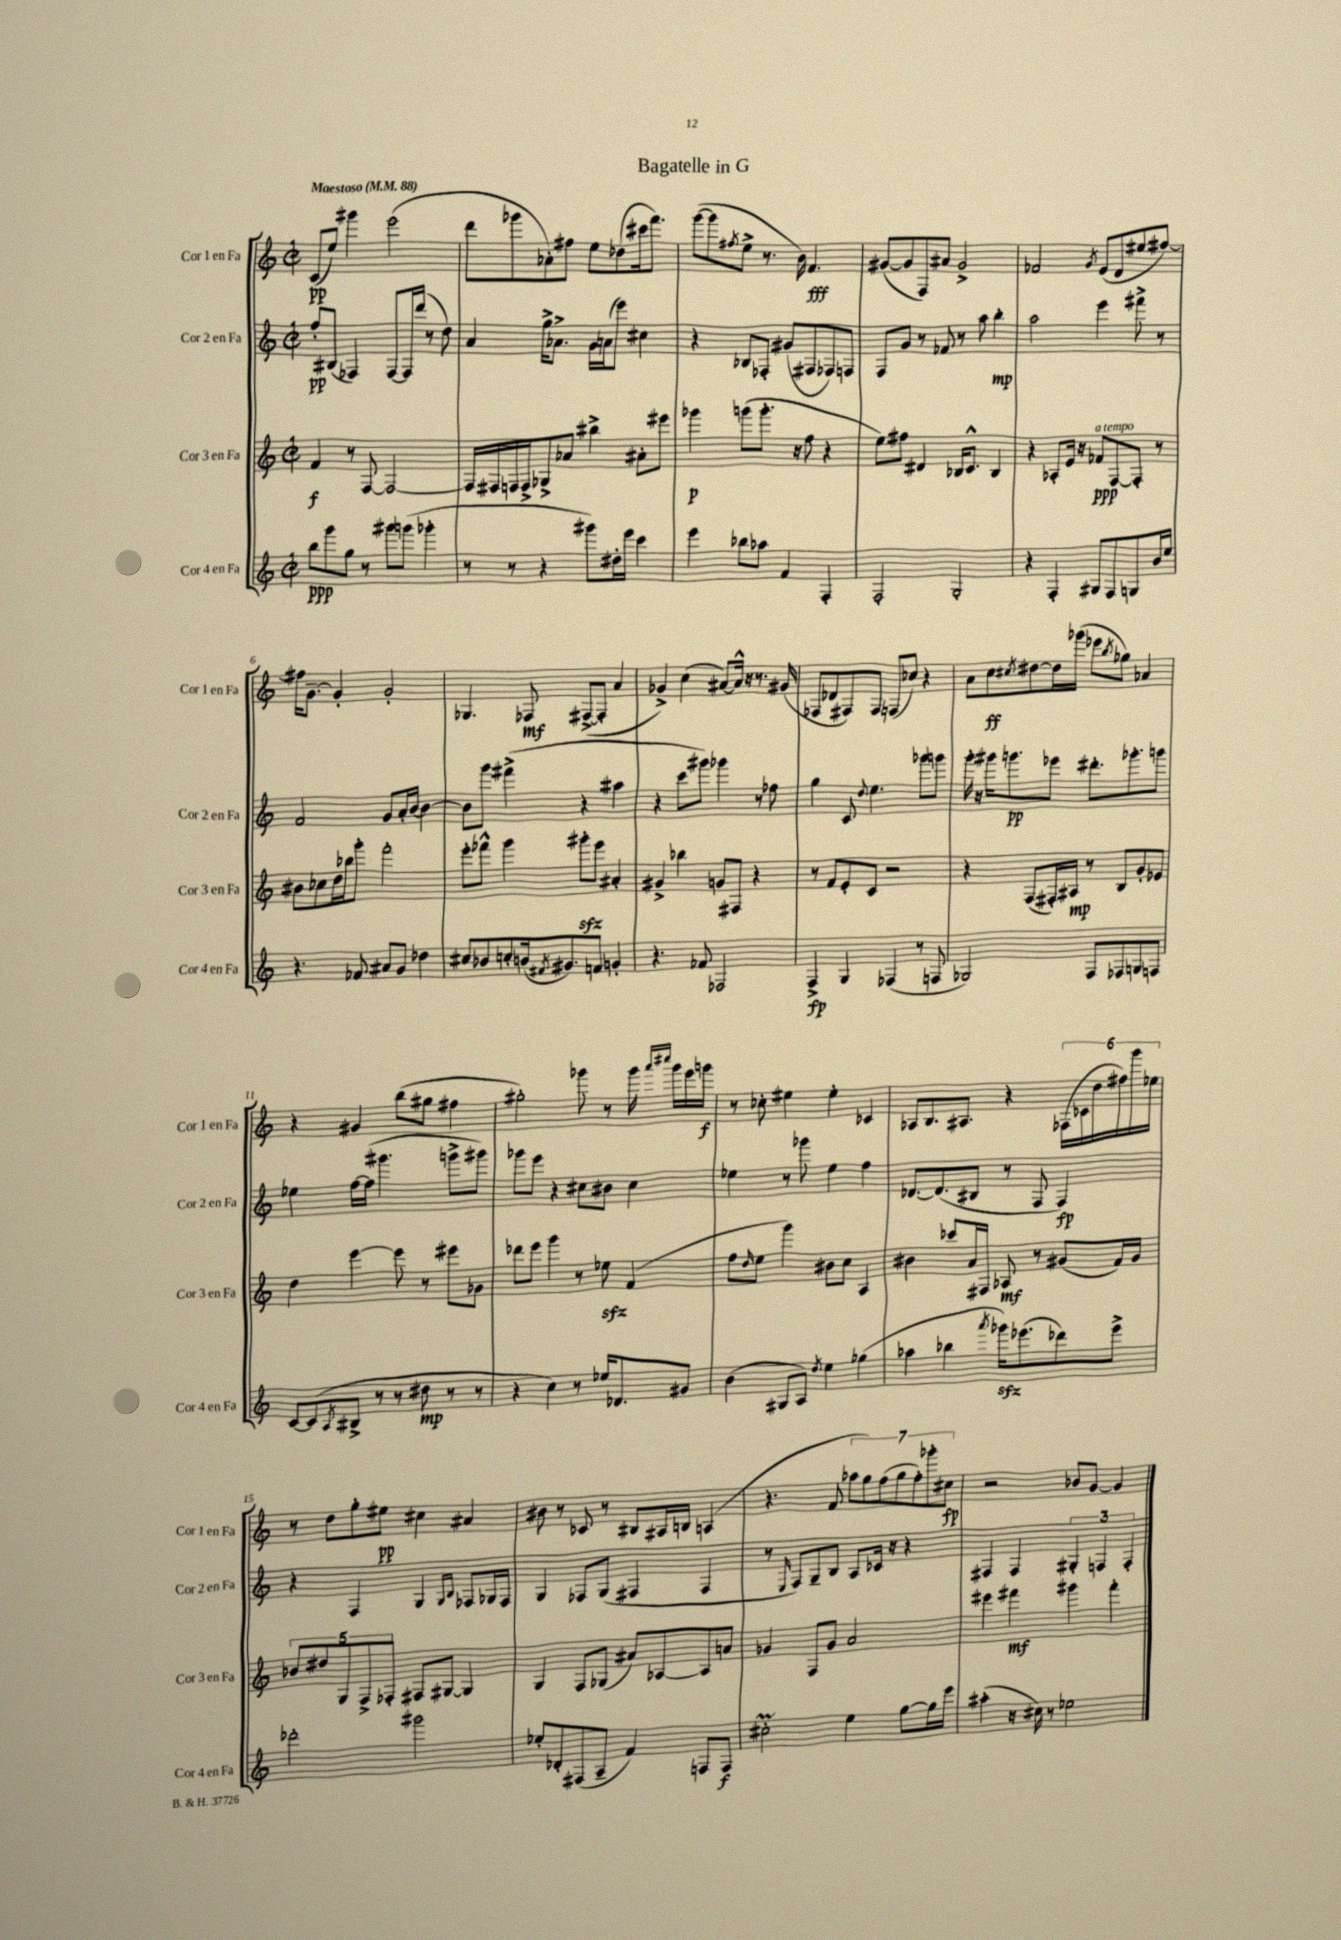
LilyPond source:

\header { title = "Bagatelle in G" }
<<
\new StaffGroup <<
\new Staff = "s0" \with { instrumentName = "Cor 1 en Fa" shortInstrumentName = "Cor 1 en Fa" } {
    \clef treble \key c \major \defaultTimeSignature \time 2/2 \tempo "Maestoso" 4 = 88
    c'8\pp( e''8) gis'''4 e'''2( |
    d'''8 ges'''8 aes'8-.) fis''8 e''8 des''8( cis'''16 f'''8.) |
    g'''8~( g'''8 \acciaccatura { fis''8 } e''8-> r8. b'16) f'4.\fff |
    gis'8~( gis'8 f8) ais'8 gis'2-> |
    fes'2 \acciaccatura { g'8 } e'8( d'8 eis''8 fis''8~) |
    fis''16 g'8.~-- g'4-. g'2-. |
    ges4. fes8\mf fis8~->( fis8-. a'4 |
    ges'4->) c''4( ais'8~) ais'16-^ r16 r8. gis'16( |
    fes8 des'8 fis8) fis8 f8( ces''8) r4 |
    a'8 c''8\ff \acciaccatura { cis''8 } dis''8~ dis''16 ges'''16( ees'''8 \acciaccatura { b''8 } ges''8) aes'4 |
    r4 gis'4 b''8( gis''8 fis''4 |
    gis''2-.) ges'''8 r8 ges'''16 \grace { a'''16 cis''''16 } ges'''16 e'''16 g'''16\f |
    r8 ces''8-. eis''4 eis''4-. ces'4 |
    aes8 b8. ais8. r4 \tuplet 6/4 { fes16( ces'16 d''16 fis''16) g'''16 ees''16 } |
    r8 d''8 g''8-. eis''8\pp cis''4 ais'4 |
    bis'8 r8 ces'8 r8 bis8 ais16 b16 a4( |
    r4. f'8 \tuplet 7/4 { aes''8 g''8) f''8( g''8 f''8-.) ges'''8-. cis''8\fp } |
    r2 bes'8 g'8~ g'4 \bar "|." |
}
\new Staff = "s1" \with { instrumentName = "Cor 2 en Fa" shortInstrumentName = "Cor 2 en Fa" } {
    \clef treble \key c \major \defaultTimeSignature \time 2/2
    f''8-.\pp bis8( fes4) fes8~ fes16 d'''16( r8 d''8) |
    a'4 g''16-> aes'8.-> g'16 a'16( e'''8) cis''4 |
    r4 bes8 fes8-. gis'8( fis8 fes8) f8 |
    f8 g'8 r8 fes'8 r8 a''8 b''4-.\mp |
    a''2 e'''4 fis'''8-> r8 |
    f'2 g'8 a'16-. b'16~ b'4~ |
    b'8 g'''8 fis'''4->( r4 ais''4 |
    r4 c'''8 gis'''8) ges'''4 r8 fes''8 |
    g''4 c'8 \appoggiatura { d''8 } e''4. ges'''8 g'''8 |
    g'''16-. r16 gis'''16 g'''8.\pp ees'''8 dis'''8.-. ges'''8.-. g'''8 |
    ees''4 f''16~ f''16( gis'''4. g'''8-> gis'''8) |
    ges'''8 e'''8 r4 cis''8 bis'8 cis''4 |
    ees''4 r8 ges'''8 ees''4 f''4 |
    des'8.~ des'8.( bis8 r8 f8 f4\fp) |
    r4 f4 g4 \grace { g16 b16 } fes8 ges16 fes16 |
    g4 fes8 g8( fis4 fis4 |
    r8 \grace { e16 } f8) g8-- b8 a8 ces'16 r16 r4 |
    fis4 fis4 \tuplet 3/2 { gis4-. f4 f4-. } \bar "|." |
}
\new Staff = "s2" \with { instrumentName = "Cor 3 en Fa" shortInstrumentName = "Cor 3 en Fa" } {
    \clef treble \key c \major \defaultTimeSignature \time 2/2
    f'4\f r8 f8~ f2~ |
    f16 fis16 f16 f16-> ges8-> aes'8 bis''4-> ais'8-. eis'''8 |
    ges'''4\p g'''8( g'''8.-. r16 f''8 r4 |
    e''8) fis''8 dis'4 bes16 c'8.-^ bes4 |
    r4 aes8-. e'16 r16 fes'8\ppp^\markup { \italic "a tempo" } f8~ f8-. r8 |
    bis'8 ces''8 d''16 bes''16 g'''8-. f'''2-. |
    e'''8-. fes'''8-^ g'''4 gis'''8-.\sfz e'''8 ais'4-. |
    gis'4-> bes''4 g'8 fis8 r4 |
    r8 f'8 e'8-. c'8 r2 |
    r4 f8( fis16-.) ais16\mp r8 b8 g'8-. ees'8 |
    d''4 e'''4~ e'''8 r8 eis'''8 ges'8 |
    des'''8 e'''8 g'''4 r8 ees''8\sfz f'4( |
    f''8 \grace { d''16 } e''8 g'''4) bis'8 c''8 a4 |
    bis'4 ces'''8 a'16 fis16 aes8\mf r8 gis'8( f'16) gis'16 |
    \tuplet 5/4 { bes'8 dis''8 g8 f8-> fes8-. } fis8 gis8~ gis4 |
    g4 f8 ges8( ais'8) aes8~ aes8 a'8 |
    ges'4 f8 ges'8 a'2 |
    eis'''4 fis'''4\mf gis'''4 fis'''4-. \bar "|." |
}
\new Staff = "s3" \with { instrumentName = "Cor 4 en Fa" shortInstrumentName = "Cor 4 en Fa" } {
    \clef treble \key c \major \defaultTimeSignature \time 2/2
    b''8\ppp g'''8 g''8 r8 gis'''8 g'''8( ges'''4-. |
    r8 r8 r4 gis'''8) dis''16-. e'''16 c'''4 |
    e'''4 bes''8 aes''8 f'4 f4-. |
    f2-. g2-. |
    r4 f4-. gis8 f8 g8 b'16 e''16 |
    r4. fes'8 ais'8 g'8 des''4 |
    cis''8 bes'8 c''8-. b'16( \acciaccatura { fis'8 } gis'8.) f'8 g'4-. |
    r4. fes'8 fes2 |
    f4->\fp g4 fes4( r8 f8 |
    ges2) f8 fes8 g8 f8 |
    c'8~ c'8( \acciaccatura { a8 } bis8-> r8 r8 dis''8\mp r8 r8 |
    r4 c''4) r8 ees''16 des'8. gis'8 |
    b'4( gis8 a8) \acciaccatura { d''8 } e''4 ges''4( |
    aes''4 bes''4 \acciaccatura { a'''8 } ges'''16\sfz) ees'''8.( des'''8) ees'''8-> |
    des'''2-. gis'''2 |
    ees''8-. des'8-. fis8( a8-- f'4) f8 f8\f |
    cis''2-.\prall e''4 g''8~ g''16 e'''16 |
    ais''4-.( r16 cis''16) r8 ees''2 \bar "|." |
}
>>
>>
